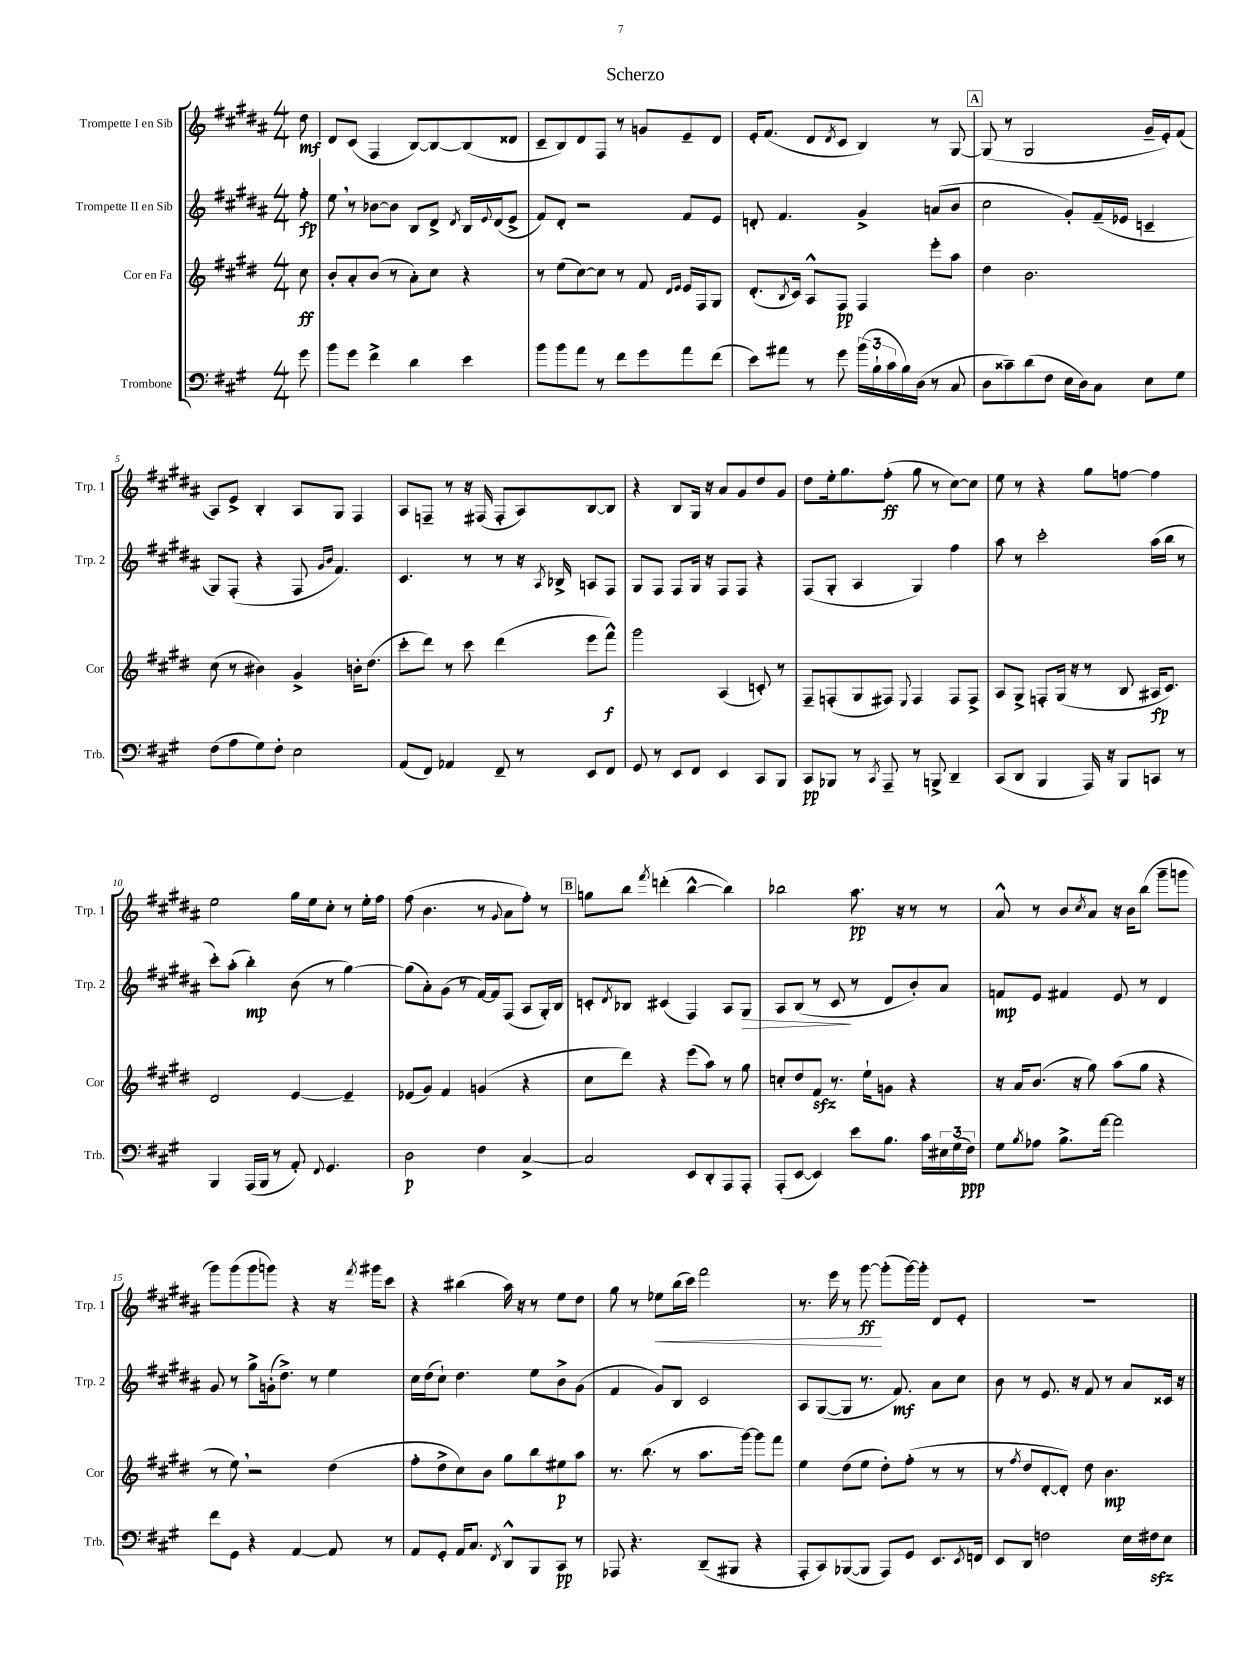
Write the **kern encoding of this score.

**kern	**kern	**kern	**kern
*staff4	*staff3	*staff2	*staff1
*clefF4	*clefG2	*clefG2	*clefG2
*k[f#c#g#]	*k[f#c#g#d#]	*k[f#c#g#d#a#]	*k[f#c#g#d#a#]
*M4/4	*M4/4	*M4/4	*M4/4
8g#	8cc#	8ff#'	8dd#
=	=	=	=
8b	8b'	8ee	8d#
8g#	8a'	8r	(8c#
4f#^	(8b	[8b-	4F#
.	8r	8b-]	.
4d	8a')	8B	[8B)
.	8cc#	8d#^	8B_
.	.	8qd#	.
4e	4r	16B	(8B]
.	.	8qqe	.
.	.	(16d#	.
.	.	8e^	8d##
=	=	=	=
8b	8r	8f#)	8c#~
8b	(8ee	8d#'	8B)
8a	[8cc#)	2r	8d#
8r	8cc#]	.	8F#
8f#	8r	.	8r
8g#	8f#	.	8g
.	16qqd#	.	.
.	16qqe	.	.
8a	16e	8f#	8e~
.	16F#	.	.
(8f#	8G#	8e	8d#
=	=	=	=
8e)	(8.d#'	8d'	16e'
.	.	.	(8.f#
8a#	.	4.f#	.
.	8qB	.	.
.	16c#)	.	.
8r	8A^^	.	8d#
.	.	.	8qd#
8g#	8F#	.	8c#
(24b	4F#	4g#^	4B)
24B`	.	.	.
24c#	.	.	.
16B)	.	.	.
(16D	.	.	.
8r	8eee'	(8a	8r
8C#	8aa	8b	[8G#
=	=	=	=
8D	4dd#	2cc#	(8G#]
8c##~)	.	.	8r
(8d	2.b	.	2G#
8F#	.	.	.
16E	.	8g#')	.
16D)	.	.	.
8C#	.	(16f#~	.
.	.	16e-	.
8E	.	4c~	16g#~
.	.	.	16e')
8G#	.	.	(8f#
=	=	=	=
(8F#	(8cc#	8G#)	8A#)
8A	8r	(8F#'	8e^
8G#)	4b#)	4r	4B'
8F#'	.	.	.
2E	4g#^	8F#	8A#
.	.	16qqg#	.
.	.	16qqb	.
.	.	4.f#)	8G#
.	16b'	.	4F#
.	(8.dd#	.	.
=	=	=	=
(8AA	8ccc#'	4.c#	8A#
8FF#)	8ddd#)	.	8F~
4AA-	8r	.	8r
.	8ccc#	8r	16r
.	.	.	(16F#
8FF#~	(4ddd#	8r	8F#'
8r	.	16r	8A#)
.	.	8qA#	.
.	.	16B-^	.
8EE	8eee	8A	[8B
8FF#	8fff#^^)	8F#	8B]
=	=	=	=
8GG#	2ggg#	8G#	4r
8r	.	8F#	.
8EE	.	8F#	8B
8FF#	.	16G#	16G#
.	.	16r	16r
4EE	(4A	8F#	8a#
.	.	8F#	8g#
8CC#	8c')	4r	8dd#
8BBB	8r	.	8g#
=	=	=	=
8CC#	8F#~	(8F#	8dd#
8BBB-	(8F'	8G#'	16ee'
.	.	.	8.gg#
8r	8G#	4A#	.
8qCC#	.	.	.
8AAA~	8F#)	.	(8ff#'
.	8qqE	.	.
8r	4F#	4G#)	8gg#
8BBB^	.	.	8r
4DD~	8F#	4ff#	[8cc#)
.	8F#^	.	8cc#]
=	=	=	=
(8CC#	8A	8aa#	8ee
8DD	8G#^	8r	8r
4BBB	8F'	2ccc#'	4r
.	(16G#	.	.
.	16r	.	.
16AAA)	8r	.	8gg#
16r	.	.	.
8BBB	8B	.	[8ff
8CC	16A#	(16aa#	4ff]
.	8.c#)	16bb	.
8r	.	8r	.
=	=	=	=
4BBB	2d#	8ccc#')	2ee
.	.	(8aa#'	.
(16AAA	.	4bb')	.
16BBB	.	.	.
8r	.	.	.
8AA')	[4e	(8b	16gg#
.	.	.	16ee
8qqFF#	.	.	.
4.GG#	.	8r	8cc#'
.	4e~]	[4gg#)	8r
.	.	.	16ee'
.	.	.	16ff#
=	=	=	=
2D	(8e-	(8gg#]	(8ff#
.	8g#)	8a#')	4.b
.	4f#	(8g#	.
.	.	8r	.
4F#	(4g	[16f#)	8r
.	.	16f#]	.
.	.	.	8qqg#
.	.	(8F#	8a#
[4C#^	4r	8A#	8ff#')
.	.	16G#')	8r
.	.	16B	.
=	=	=	=
2C#]	8cc#	8c'	8gg
.	.	8qd#	.
.	8ddd#)	8B-	8bb
.	.	.	8qfff#
.	4r	(4c#	(4ddd'
8EE	(8eee	4F#)	[4bb^^
8DD'	8aa)	.	.
8AAA	8r	8A#	4bb])
8AAA'	8gg#	8G#	.
=	=	=	=
(8AAA'	8cc'	8A#	2bb-
[8EE	8dd#	(8B	.
4EE])	8f#	8r	.
.	8.r	8c#	.
8e	.	8r	8.aa#
.	16ee`	.	.
8.B	8g	8d#	.
.	.	.	16r
.	4r	8b')	8r
16c#	.	.	.
24E#	.	8a#	8r
(24G#	.	.	.
24F#)	.	.	.
=	=	=	=
8G#	16r	8f	8a#^^
.	16a	.	.
8qB	.	.	.
8A-	(8.b	8e	8r
8.B^	.	4f#	8b
.	16r	.	.
.	.	.	8qcc#
.	8gg#)	.	8a#
[16a	.	.	.
2a]	(8aa	8e	16r
.	.	.	16b
.	8gg#	8r	(8bb
.	4r	4d#	8ggg#~
.	.	.	8ggg
=	=	=	=
8f#	8r	8g#	8ggg#)
8GG#	8ee)	8r	(8ggg#
4r	2r	8gg#^	8ggg#
.	.	(16g'	8ggg)
.	.	8.dd#^)	.
[4AA	.	.	4r
.	.	8r	.
8AA]	(4dd#	4ee	16r
.	.	.	8qfff#
.	.	.	16ggg#
8r	.	.	8ccc#
=	=	=	=
8AA	8ff#'	16cc#	4r
.	.	(16dd#	.
8GG#'	8dd#^	8cc#`)	.
16AA	8cc#)	4.dd#	(4bb#
8.C#	.	.	.
.	8b	.	.
8qFF#	.	.	.
8DD^^	8gg#	.	16aa#)
.	.	.	16r
8BBB	8bb	8ee	8r
8CC#	8ee#	8b^	8ee
8r	8aa	(8g#	8dd#
=	=	=	=
8AAA-	8.r	4f#	8gg#
4.r	.	.	8r
.	(8.bb	.	.
.	.	8g#)	8ee-
.	8r	8B	(16bb
.	.	.	16ccc#)
(8DD~	8.aa	2c#	2fff#
8BBB#	.	.	.
.	[16ggg#)	.	.
4r	8ggg#]	.	.
.	8fff#	.	.
=	=	=	=
8AAA'	4ee	8A#	8.r
8CC#)	.	([8G#	.
.	.	.	16eee
([8BBB-	(8dd#	8G#]	8r
8BBB-]	8ee	8.r	[8ggg#
8AAA)	8dd#')	.	(8ggg#']
.	.	8.f#)	.
8GG#	(8ff#'	.	[16ggg#)
.	.	.	16ggg#']
8.EE	8r	8a#	8d#
.	8r	8cc#	8e'
8qEE	.	.	.
16FF	.	.	.
=	=	=	=
8EE	8r	8b	1r
.	8qff#	.	.
8DD	8dd#	8r	.
2F	[8d#'	8.e	.
.	8d#'])	.	.
.	.	16r	.
.	8dd#	8f#	.
.	4.b	8r	.
16E	.	8a#	.
16F#	.	.	.
8E	.	16c##	.
.	.	16r	.
==	==	==	==
*-	*-	*-	*-
